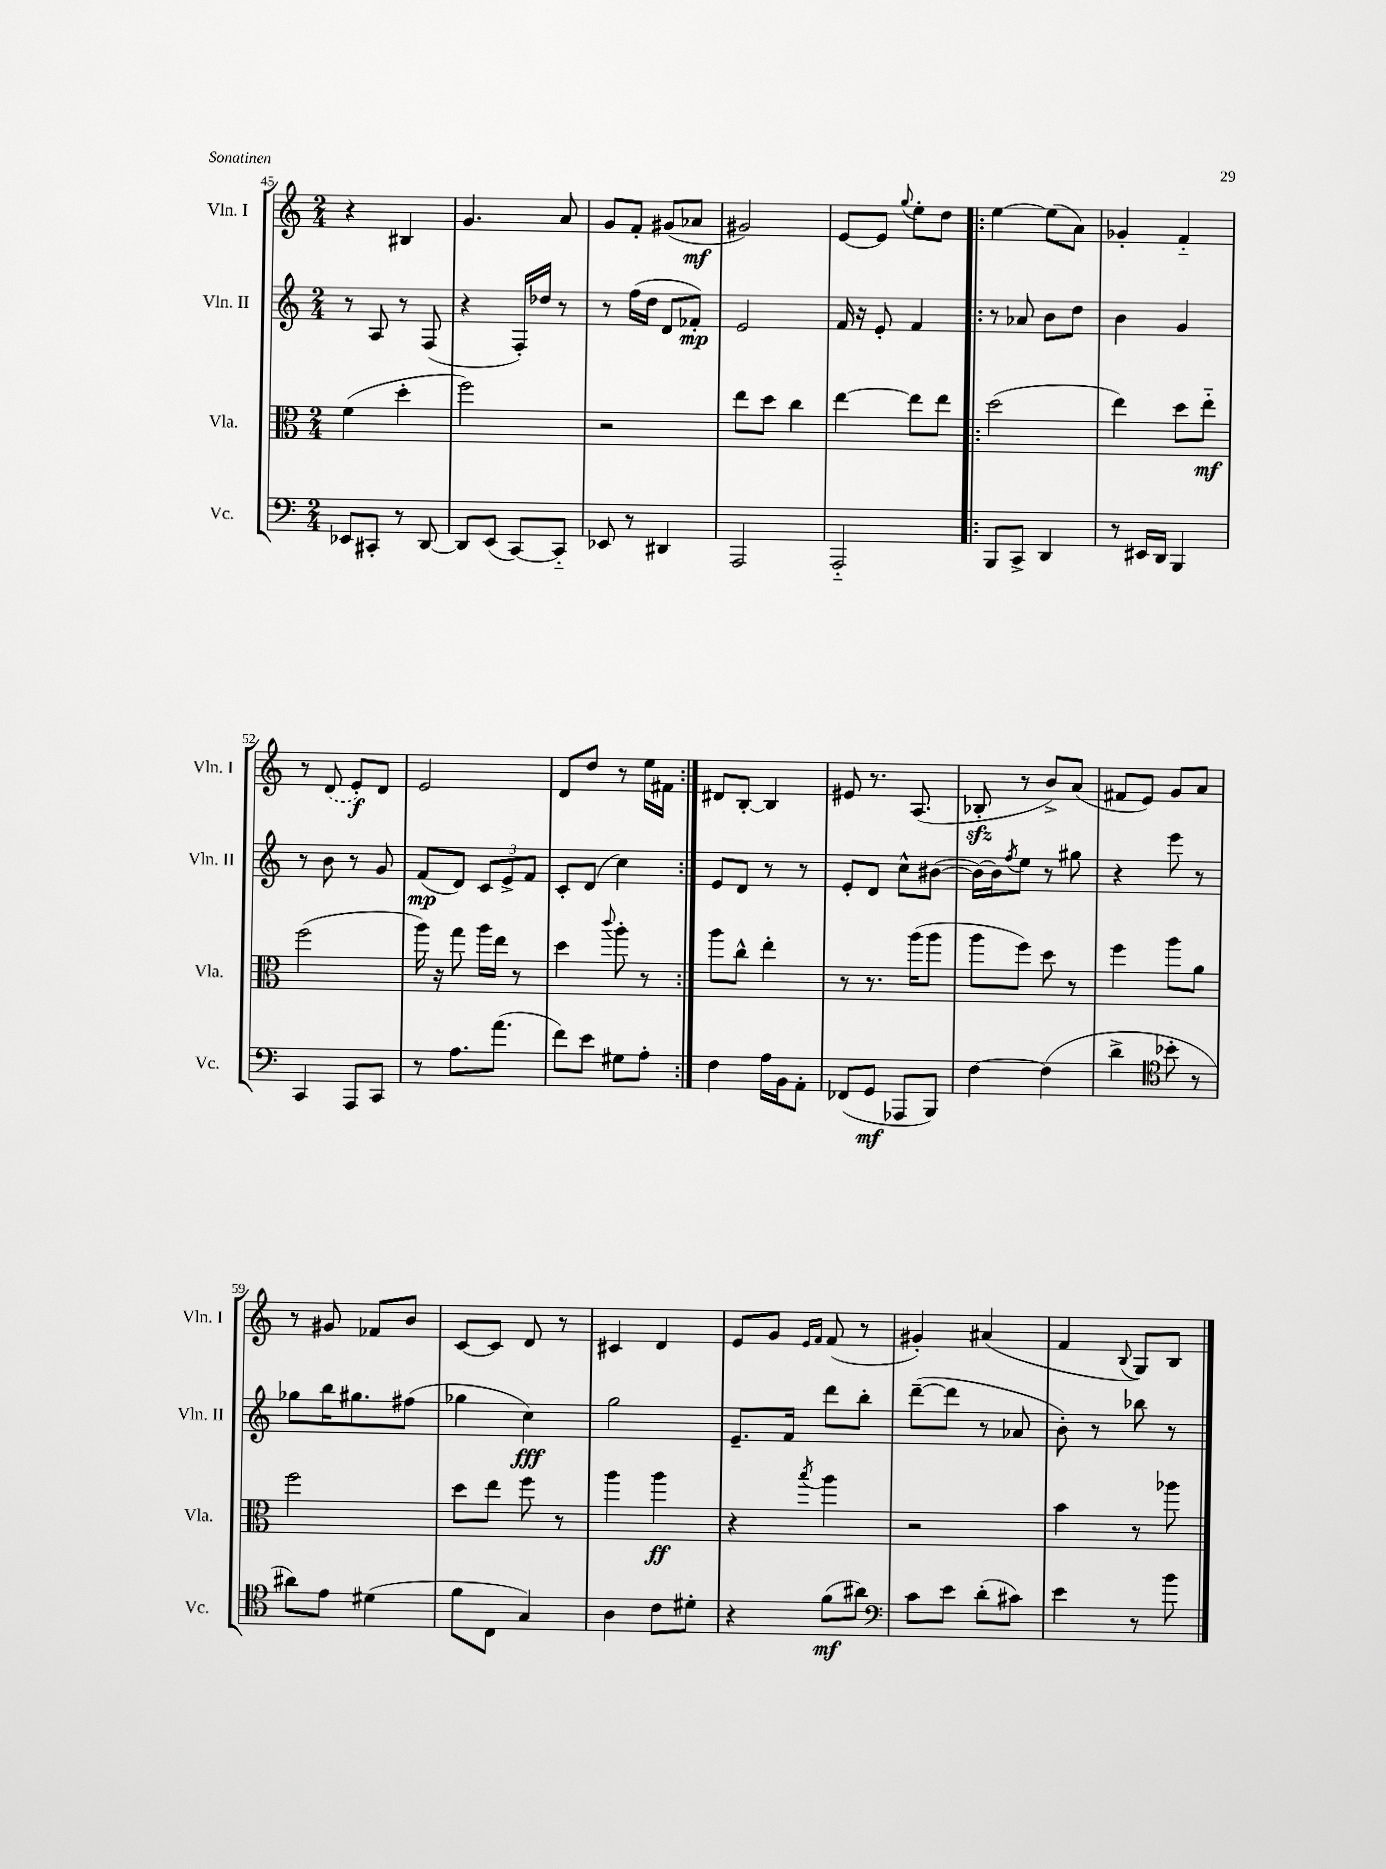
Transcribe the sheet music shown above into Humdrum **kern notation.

**kern	**dynam	**kern	**dynam	**kern	**dynam	**kern	**dynam
*part4	*part4	*part3	*part3	*part2	*part2	*part1	*part1
*staff4	*staff4	*staff3	*staff3	*staff2	*staff2	*staff1	*staff1
*I"Vc.	*	*I"Vla.	*	*I"Vln. II	*	*I"Vln. I	*
*I'Vc.	*	*I'Vla.	*	*I'Vln. II	*	*I'Vln. I	*
*clefF4	*	*clefC3	*	*clefG2	*	*clefG2	*
*k[]	*	*k[]	*	*k[]	*	*k[]	*
*M2/4	*	*M2/4	*	*M2/4	*	*M2/4	*
=45	=45	=45	=45	=45	=45	=45	=45
8EE-X/L	.	(4f\	.	8r	.	4r	.
8CC#X'/J	.	.	.	8A/	.	.	.
8r	.	4dd'\	.	8r	.	4B#X/	.
[8DD/	.	.	.	(8F/	.	.	.
=46	=46	=46	=46	=46	=46	=46	=46
8DD/L]	.	2ff\)	.	4r	.	4.g/	.
(8EE/J	.	.	.	.	.	.	.
[8CC/L)	.	.	.	16F'/LL)	.	.	.
.	.	.	.	16dd-X/JJ	.	.	.
8CC/J]	.	.	.	8r	.	8a/	.
=47	=47	=47	=47	=47	=47	=47	=47
8EE-X/	.	2r	.	8r	.	8g/L	.
8r	.	.	.	(16ff\LL	.	8f'/J	.
.	.	.	.	16dd\JJ	.	.	.
4DD#X/	.	.	.	8d/L	.	(8g#X/L	.
.	.	.	.	8f-X'/J)	mp	8a-X/J	mf
=48	=48	=48	=48	=48	=48	=48	=48
2AAA/	.	8ee\L	.	2e/	.	2g#X/)	.
.	.	8dd\J	.	.	.	.	.
.	.	4cc\	.	.	.	.	.
=49	=49	=49	=49	=49	=49	=49	=49
2AAA/	.	[4ee\	.	16f/	.	[8e/L	.
.	.	.	.	16r	.	.	.
.	.	.	.	8e'/	.	8e/J]	.
.	.	.	.	.	.	8qqgg/	.
.	.	8ee\L]	.	4f/	.	8ee'\L	.
.	.	8ee\J	.	.	.	8dd\J	.
=50!|:	=50!|:	=50!|:	=50!|:	=50!|:	=50!|:	=50!|:	=50!|:
8BBB/L	.	(2dd\	.	8r	.	[4ee\	.
8CC^/J	.	.	.	8a-X/	.	.	.
4DD/	.	.	.	8b\L	.	(8ee\L]	.
.	.	.	.	8dd\J	.	8a\J)	.
=51	=51	=51	=51	=51	=51	=51	=51
8r	.	4ee\)	.	4b\	.	4g-X'/	.
16EE#X/LL	.	.	.	.	.	.	.
16DD/JJ	.	.	.	.	.	.	.
4BBB/	.	8dd\L	.	4g/	.	4f/	.
.	.	8ee\J	mf	.	.	.	.
!!LO:LB:g=z
=52	=52	=52	=52	=52	=52	=52	=52
4CC/	.	(2ff\	.	8r	.	8r	.
.	.	.	.	8b\	.	(8d/	.
8AAA/L	.	.	.	8r	.	8e'/L)	f
8CC/J	.	.	.	8g/	.	8d/J	.
=53	=53	=53	=53	=53	=53	=53	=53
8r	.	16aa\)	.	(8f/L	mp	2e/	.
.	.	16r	.	.	.	.	.
8.A\L	.	8gg\	.	8d/J)	.	.	.
.	.	16aa\LL	.	12c/L	.	.	.
(8.a\J	.	16ee\JJ	.	.	.	.	.
.	.	.	.	12e^/	.	.	.
.	.	8r	.	.	.	.	.
.	.	.	.	12f/J	.	.	.
=54	=54	=54	=54	=54	=54	=54	=54
8f\L)	.	4dd\	.	8c'/L	.	8d/L	.
8e\J	.	.	.	(8d/J	.	8dd/J	.
.	.	8qqccc/	.	.	.	.	.
8G#X\L	.	8aa'\	.	4cc\)	.	8r	.
8A'\J	.	8r	.	.	.	16ee\LL	.
.	.	.	.	.	.	16f#X\JJ	.
=55:|!	=55:|!	=55:|!	=55:|!	=55:|!	=55:|!	=55:|!	=55:|!
4F\	.	8aa\L	.	8e/L	.	8d#X/L	.
.	.	8cc^^\J	.	8d/J	.	[8B'/J	.
16A\LL	.	4ee'\	.	8r	.	4B/]	.
16BB\J	.	.	.	.	.	.	.
8AA'\J	.	.	.	8r	.	.	.
=56	=56	=56	=56	=56	=56	=56	=56
(8FF-X/L	.	8r	.	8e'/L	.	8e#X/	.
8GG/J	mf	8.r	.	8d/J	.	8.r	.
8AAA-X/L	.	.	.	8cc^^\L	.	.	.
.	.	(16aa\KL	.	.	.	(8.A/	.
8BBB/J)	.	8aa\J	.	([8b#X\J	.	.	.
=57	=57	=57	=57	=57	=57	=57	=57
[4F\	.	8aa\L	.	16b#\LL_)	.	8B-Xzz'/	.
.	.	.	.	16b#\J]	.	.	.
.	.	.	.	8qff/	.	.	.
.	.	8ff\J)	.	8ee\J	.	8r	.
(4F\]	.	8dd\	.	8r	.	8b^/L)	.
.	.	8r	.	8gg#X\	.	(8a/J	.
=58	=58	=58	=58	=58	=58	=58	=58
4d^\	.	4ff\	.	4r	.	8f#X/L	.
.	.	.	.	.	.	8e/J)	.
*clefC4	*	*	*	*	*	*	*
8b-X'\	.	8aa\L	.	8eee\	.	8g/L	.
8r	.	8a\J	.	8r	.	8a/J	.
!!LO:LB:g=z
=59	=59	=59	=59	=59	=59	=59	=59
8a#X\L)	.	2ff\	.	8gg-X\L	.	8r	.
8e\J	.	.	.	16bb\K	.	8g#X/	.
.	.	.	.	8.gg#X\	.	.	.
(4d#X\	.	.	.	.	.	8f-X/L	.
.	.	.	.	(8ff#X\J	.	8b/J	.
=60	=60	=60	=60	=60	=60	=60	=60
8f\L	.	8dd\L	.	4gg-X\	.	[8c/L	.
8C\J	.	8ee\J	.	.	.	8c/J]	.
4G/)	.	8ff\	.	4cc\)	fff	8d/	.
.	.	8r	.	.	.	8r	.
=61	=61	=61	=61	=61	=61	=61	=61
4A\	.	4aa\	.	2gg\	.	4c#X/	.
8c\L	.	4aa\	ff	.	.	4d/	.
8d#X'\J	.	.	.	.	.	.	.
=62	=62	=62	=62	=62	=62	=62	=62
4r	.	4r	.	8.e~/L	.	8e/L	.
.	.	.	.	.	.	8g/J	.
.	.	.	.	16f/Jk	.	.	.
.	.	.	.	.	.	16qqe/LL	.
.	.	8qbb/	.	.	.	16qqf/JJ	.
(8f\L	mf	4aa\	.	8ddd\L	.	(8f/	.
8a#X\J)	.	.	.	8bb'\J	.	8r	.
=63	=63	=63	=63	=63	=63	=63	=63
*clefF4	*	*	*	*	*	*	*
8c\L	.	2r	.	([8ddd~\L	.	4g#X'/)	.
8e\J	.	.	.	8ddd\J]	.	.	.
(8d'\L	.	.	.	8r	.	(4a#X/	.
8c#X\J)	.	.	.	8a-X/	.	.	.
=64	=64	=64	=64	=64	=64	=64	=64
4e\	.	4b\	.	8b'\)	.	4f/	.
.	.	.	.	8r	.	.	.
.	.	.	.	.	.	8qqB/	.
8r	.	8r	.	8bb-X\	.	8G/L)	.
8b\	.	8aa-X\	.	8r	.	8B/J	.
==	==	==	==	==	==	==	==
*-	*-	*-	*-	*-	*-	*-	*-
